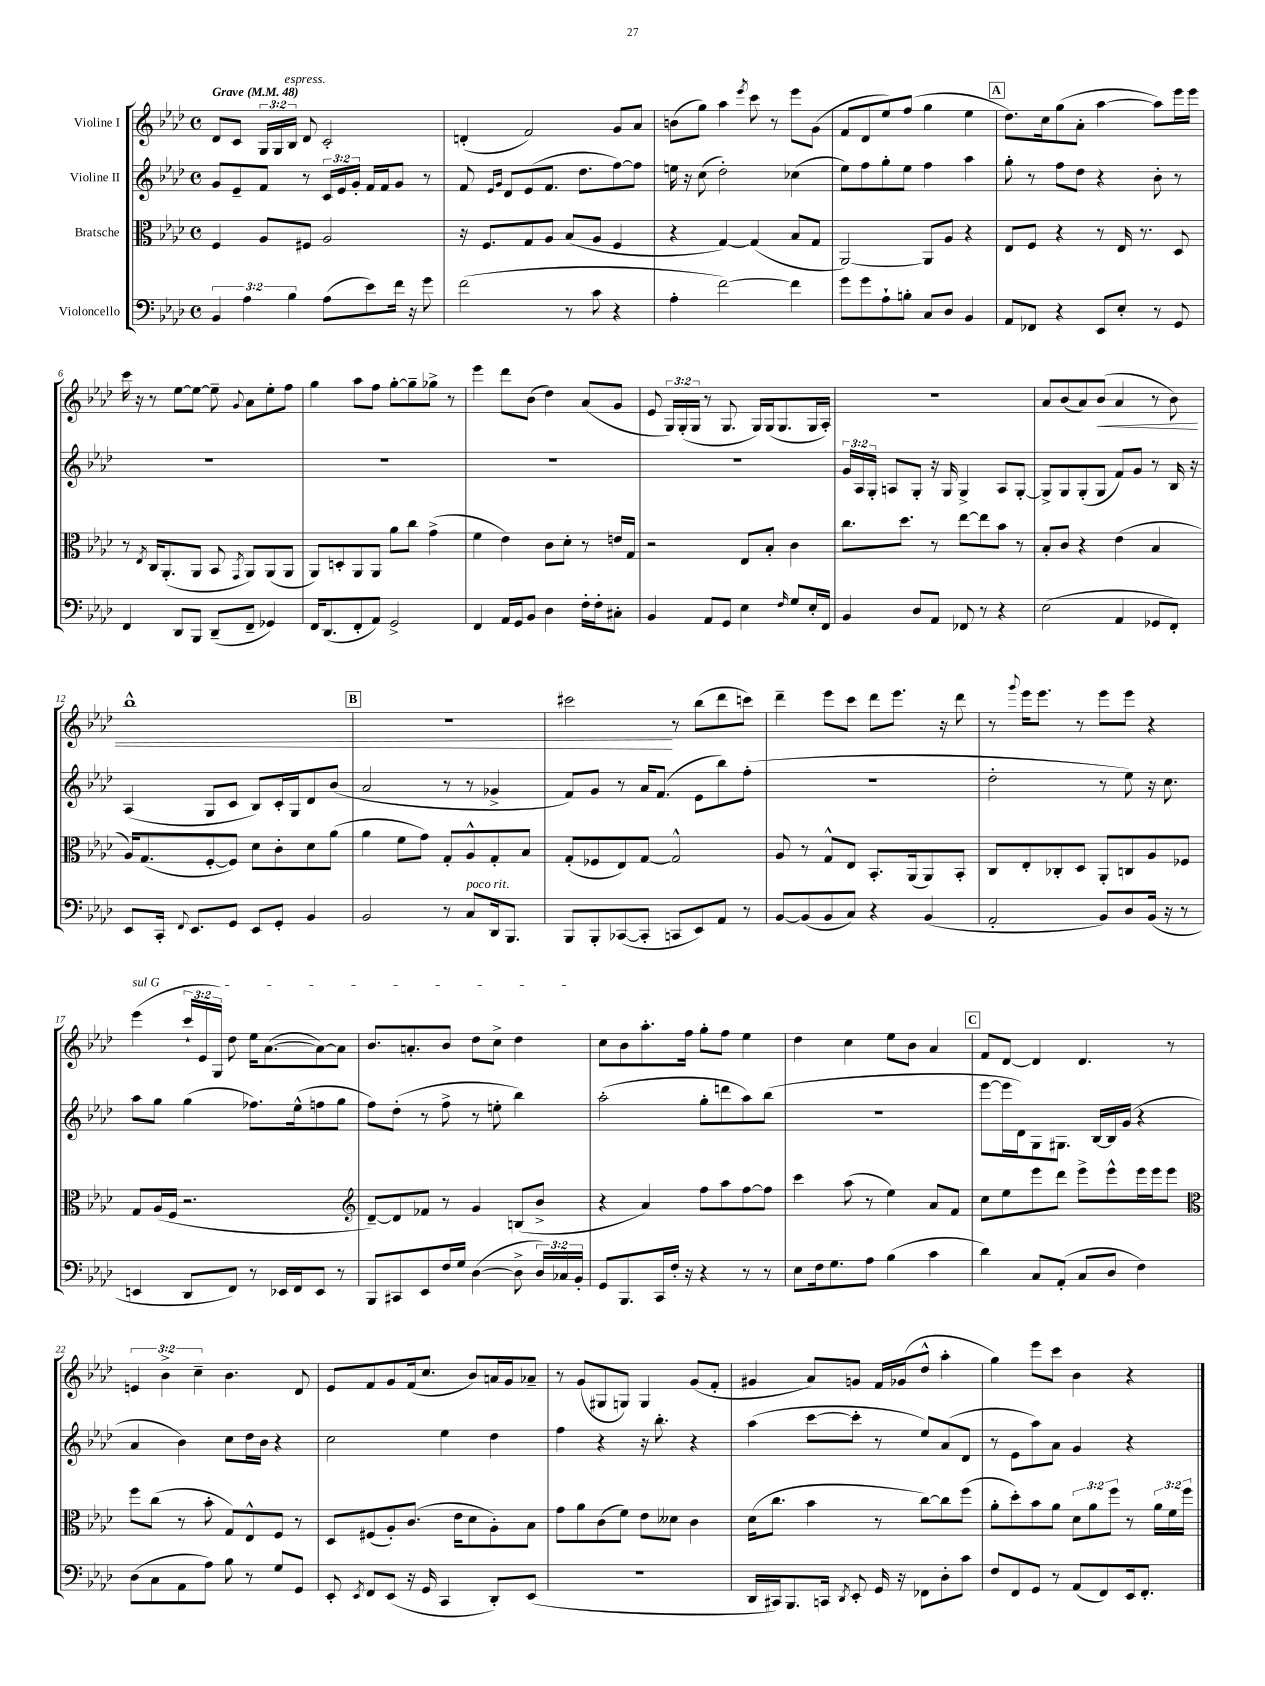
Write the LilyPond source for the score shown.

<<
\new StaffGroup <<
\new Staff = "s0" \with { instrumentName = "Violine I" } {
    \clef treble \key aes \major \defaultTimeSignature \time 4/4 \override Staff.TupletNumber.text = #tuplet-number::calc-fraction-text \tempo "Grave" 4 = 48
    \autoBeamOff des'8[ c'8] \tuplet 3/2 { g16[ g16 bes16]^\markup { \italic "espress." } } des'8 c'2-. |
    d'4-.( f'2) g'8[ aes'8] |
    b'8[( g''8]) aes''4 \acciaccatura { ees'''8 } c'''8 r8 ees'''8[ g'8]( |
    f'8[ des'8 ees''8) f''8]( g''4 ees''4 |
    \mark \markup { \box "A" } des''8.[) c''16 g''8( aes'8]-. aes''4~ aes''8[) ees'''16 ees'''16] |
    c'''16 r16 r8 ees''8[~ ees''8]~ ees''8-- \appoggiatura { g'8 } aes'8[ ees''8-. f''8] |
    g''4 aes''8[ f''8] g''8[~-. g''8-- ges''8]-> r8 |
    ees'''4 des'''8[ bes'8]( des''4) aes'8[( g'8] |
    ees'8 \tuplet 3/2 { g16[) g16-.( g16] } r8 g8. g16[) g16( g8. g16 aes16]-.) |
    R1 |
    aes'8[ bes'8( aes'8) bes'8]\<( aes'4 r8 bes'8) |
    bes''1-^ |
    \mark \markup { \box "B" } R1 |
    cis'''2\! r8 bes''8[( des'''8 c'''8]) |
    des'''4-- ees'''8[ c'''8] des'''8[ ees'''8.] r16 des'''8 |
    r8 \appoggiatura { g'''8 } ees'''16[ ees'''8.] r8 ees'''8[ ees'''8] r4 |
    \once \override TextSpanner.bound-details.left.text = \markup { \italic "sul G" } ees'''4\startTextSpan( \tuplet 3/2 { c'''16[-! ees'16 g16]) } des''8 ees''16[ aes'8.~( aes'8~) aes'8] |
    bes'8.[ a'8.-. bes'8] des''8[ c''8]-> des''4\stopTextSpan |
    c''8[ bes'8 aes''8.-. f''16] g''8[-. f''8] ees''4 |
    des''4 c''4 ees''8[ bes'8] aes'4 |
    \mark \markup { \box "C" } f'8[ des'8]~ des'4 des'4. r8 |
    \tuplet 3/2 { e'4 bes'4-> c''4-- } bes'4. des'8 |
    ees'8[ f'8 g'8 f'16( c''8.] bes'8[) a'16 g'16 aes'8]-- |
    r8 g'8[( gis8 g8]) g4 g'8[( f'8]-. |
    gis'4 aes'8[) g'8] f'16[ ges'16( des''8]-^ aes''4-. |
    g''4) ees'''8[ c'''8] bes'4 r4 \bar "|." |
}
\new Staff = "s1" \with { instrumentName = "Violine II" } {
    \clef treble \key aes \major \defaultTimeSignature \time 4/4 \override Staff.TupletNumber.text = #tuplet-number::calc-fraction-text
    \autoBeamOff g'8[ ees'8-- f'8] r8 \tuplet 3/2 { c'16[ ees'16 g'16]-. } f'16[ f'16 g'8] r8 |
    f'8 \grace { ees'16[ g'16] } des'8[ ees'8( f'8.] des''8.[ f''8~) f''8] |
    e''16 r16 c''8( des''2-.) ces''4( |
    ees''8[) f''8 g''8-. ees''8] f''4 aes''4 |
    \mark \markup { \box "A" } g''8-. r8 f''8[ des''8] r4 bes'8-. r8 |
    R1 |
    R1 |
    R1 |
    R1 |
    \tuplet 3/2 { g'16[ aes16 g16]-. } a8[ g8]-. r16 g16 g4-> a8[ g8]~-. |
    g8[-> g8 g8-.( g8] f'8[) g'8] r8 bes16 r16 |
    aes4( g8[ c'8] bes8[) c'16-. g16 des'8 bes'8]( |
    \mark \markup { \box "B" } aes'2 r8 r8 ges'4-> |
    f'8[) g'8] r8 aes'16[ f'8.]( ees'8[ bes''8) f''8]-.( |
    r1 |
    des''2-. r8 ees''8) r16 c''8. |
    aes''8[ g''8] g''4( fes''8.[) ees''16-^( f''8 g''8] |
    f''8[) des''8]-.( r8 f''8-> r8 e''8-. bes''4) |
    aes''2-.( g''8[-. d'''8 aes''8) bes''8]( |
    R1 |
    \mark \markup { \box "C" } ees'''8[~ ees'''16 des'16) g8 gis8.] bes16[~ bes16 g'16]( r4 |
    aes'4 bes'4) c''8[ des''16 bes'16] r4 |
    c''2 ees''4 des''4 |
    f''4 r4 r16 bes''8.-. r4 |
    aes''4( c'''8[~ c'''8]-. r8 ees''8[) aes'8( des'8] |
    r8 ees'8[ aes''8) aes'8] g'4 r4 \bar "|." |
}
\new Staff = "s2" \with { instrumentName = "Bratsche" } {
    \clef alto \key aes \major \defaultTimeSignature \time 4/4 \override Staff.TupletNumber.text = #tuplet-number::calc-fraction-text
    \autoBeamOff f4 aes8[ fis8] aes2 |
    r16 f8.[ g8 aes8] bes8[( aes8] f4 |
    r4 g4~) g4( bes8[ g8] |
    aes,2~) aes,8[ aes8] r4 |
    \mark \markup { \box "A" } ees8[ f8] r4 r8 ees16 r8. des8 |
    r8 \acciaccatura { ees8 } c16[ aes,8.-.( aes,8] bes,8 \acciaccatura { g,8 } aes,8[) aes,8( aes,8] |
    aes,8[) d8-. aes,8 aes,8] aes'8[ c''8] g'4->( |
    f'4 ees'4) c'8[ des'8]-. r8 e'16[ g16] |
    r2 ees8[ bes8]-. c'4 |
    c''8.[ des''8.] r8 ees''8[~ ees''8 bes'8] r8 |
    bes8[-. c'8] r4 ees'4( bes4 |
    aes16[) g8.( f8~-. f8]) des'8[ c'8-. des'8 aes'8]( |
    \mark \markup { \box "B" } aes'4 f'8[ g'8]) g8[-. aes8-^ g8-. bes8] |
    g8[-.( fes8 ees8) g8]~ g2-^ |
    aes8 r8 g8[-^ ees8] bes,8.[-. aes,16( aes,8) bes,8]-. |
    c8[ ees8-. ces8-. des8] aes,8[-. c8 aes8 fes8] |
    g8[ aes16( f16] r2. |
    \clef treble des'8[~--) des'8 fes'8] r8 g'4 b8[( bes'8]-> |
    r4 aes'4) f''8[ aes''8 f''8~ f''8] |
    c'''4 aes''8( r8 ees''4) aes'8[ f'8] |
    \mark \markup { \box "C" } c''8[ ees''8 ees'''8 des'''8] ees'''8[-> ees'''8-^ ees'''16 ees'''16 ees'''8] |
    \clef alto f''8[ c''8]( r8 bes'8-. g8[) ees8-^ f8] r8 |
    des8[ fis8( aes8-.) c'8.]( ees'16[ des'8 aes8-.) bes8] |
    g'8[ aes'8 c'8( f'8]) ees'8[ deses'8] c'4 |
    des'16[( c''8.] bes'4 r8 c''8[~) c''8 f''8]( |
    aes'8[-. des''8-.) bes'8 aes'8] \tuplet 3/2 { des'8[ aes'8 f''8] } r8 \tuplet 3/2 { aes'16[ f'16 f''16] } \bar "|." |
}
\new Staff = "s3" \with { instrumentName = "Violoncello" } {
    \clef bass \key aes \major \defaultTimeSignature \time 4/4 \override Staff.TupletNumber.text = #tuplet-number::calc-fraction-text
    \autoBeamOff \tuplet 3/2 { bes,4 aes4 bes4 } aes8[( ees'8) f'16] r16 g'8 |
    f'2( r8 c'8 r4 |
    aes4-. f'2~) f'4 |
    g'8[ g'8 aes8-! b8]-. c8[ des8] bes,4 |
    \mark \markup { \box "A" } aes,8[ fes,8] r4 ees,8[ ees8]-. r8 g,8 |
    f,4 des,8[ bes,,8] des,8[--( f,8]-- ges,4) |
    f,16[ des,8.( f,8-. aes,8]) g,2-> |
    f,4 aes,16[ g,16 bes,8] des4 f16[-. f16-. cis8]-. |
    bes,4 aes,8[ g,8] ees4 \grace { f16 } g8[ ees16-. f,16] |
    bes,4 des8[ aes,8] fes,8 r8 r4 |
    ees2( aes,4 ges,8[ f,8]-.) |
    ees,8[ c,16]-. \appoggiatura { f,8 } ees,8.[ g,8] ees,8[ g,8]-. bes,4 |
    \mark \markup { \box "B" } bes,2 r8 c8[^\markup { \italic "poco rit." } des,16 bes,,8.] |
    bes,,8[ bes,,8-. ces,8~( ces,8]-. c,8[ ees,8) aes,8] r8 |
    bes,8[~ bes,8( bes,8 c8]) r4 bes,4( |
    aes,2-. bes,8[) des8 bes,16]( r16 r8 |
    e,4 des,8[ f,8]) r8 ees,16[ f,16 ees,8] r8 |
    bes,,8[ cis,8 ees,8 f16 g16] des4~( des8-> \tuplet 3/2 { des16[) ces16 bes,16]-. } |
    g,8[ bes,,8. c,16 f16]-. r16 r4 r8 r8 |
    ees8[ f16 g8. aes8] bes4( c'4 |
    \mark \markup { \box "C" } des'4) c8[ aes,8]-.( c8[ des8] f4) |
    des8[( c8 aes,8 aes8]) bes8 r8 g8[ g,8] |
    ees,8-. \acciaccatura { ees,8 } f,8[ ees,8]( r16 g,16 c,4 des,8[-.) ees,8]( |
    R1 |
    des,16[ cis,16) bes,,8. c,16] \acciaccatura { des,8 } ees,8-. g,16 r16 fes,8[ des8-. c'8] |
    f8[ f,8 g,8] r8 aes,8[( f,8) ees,16 f,8.]-. \bar "|." |
}
>>
>>
